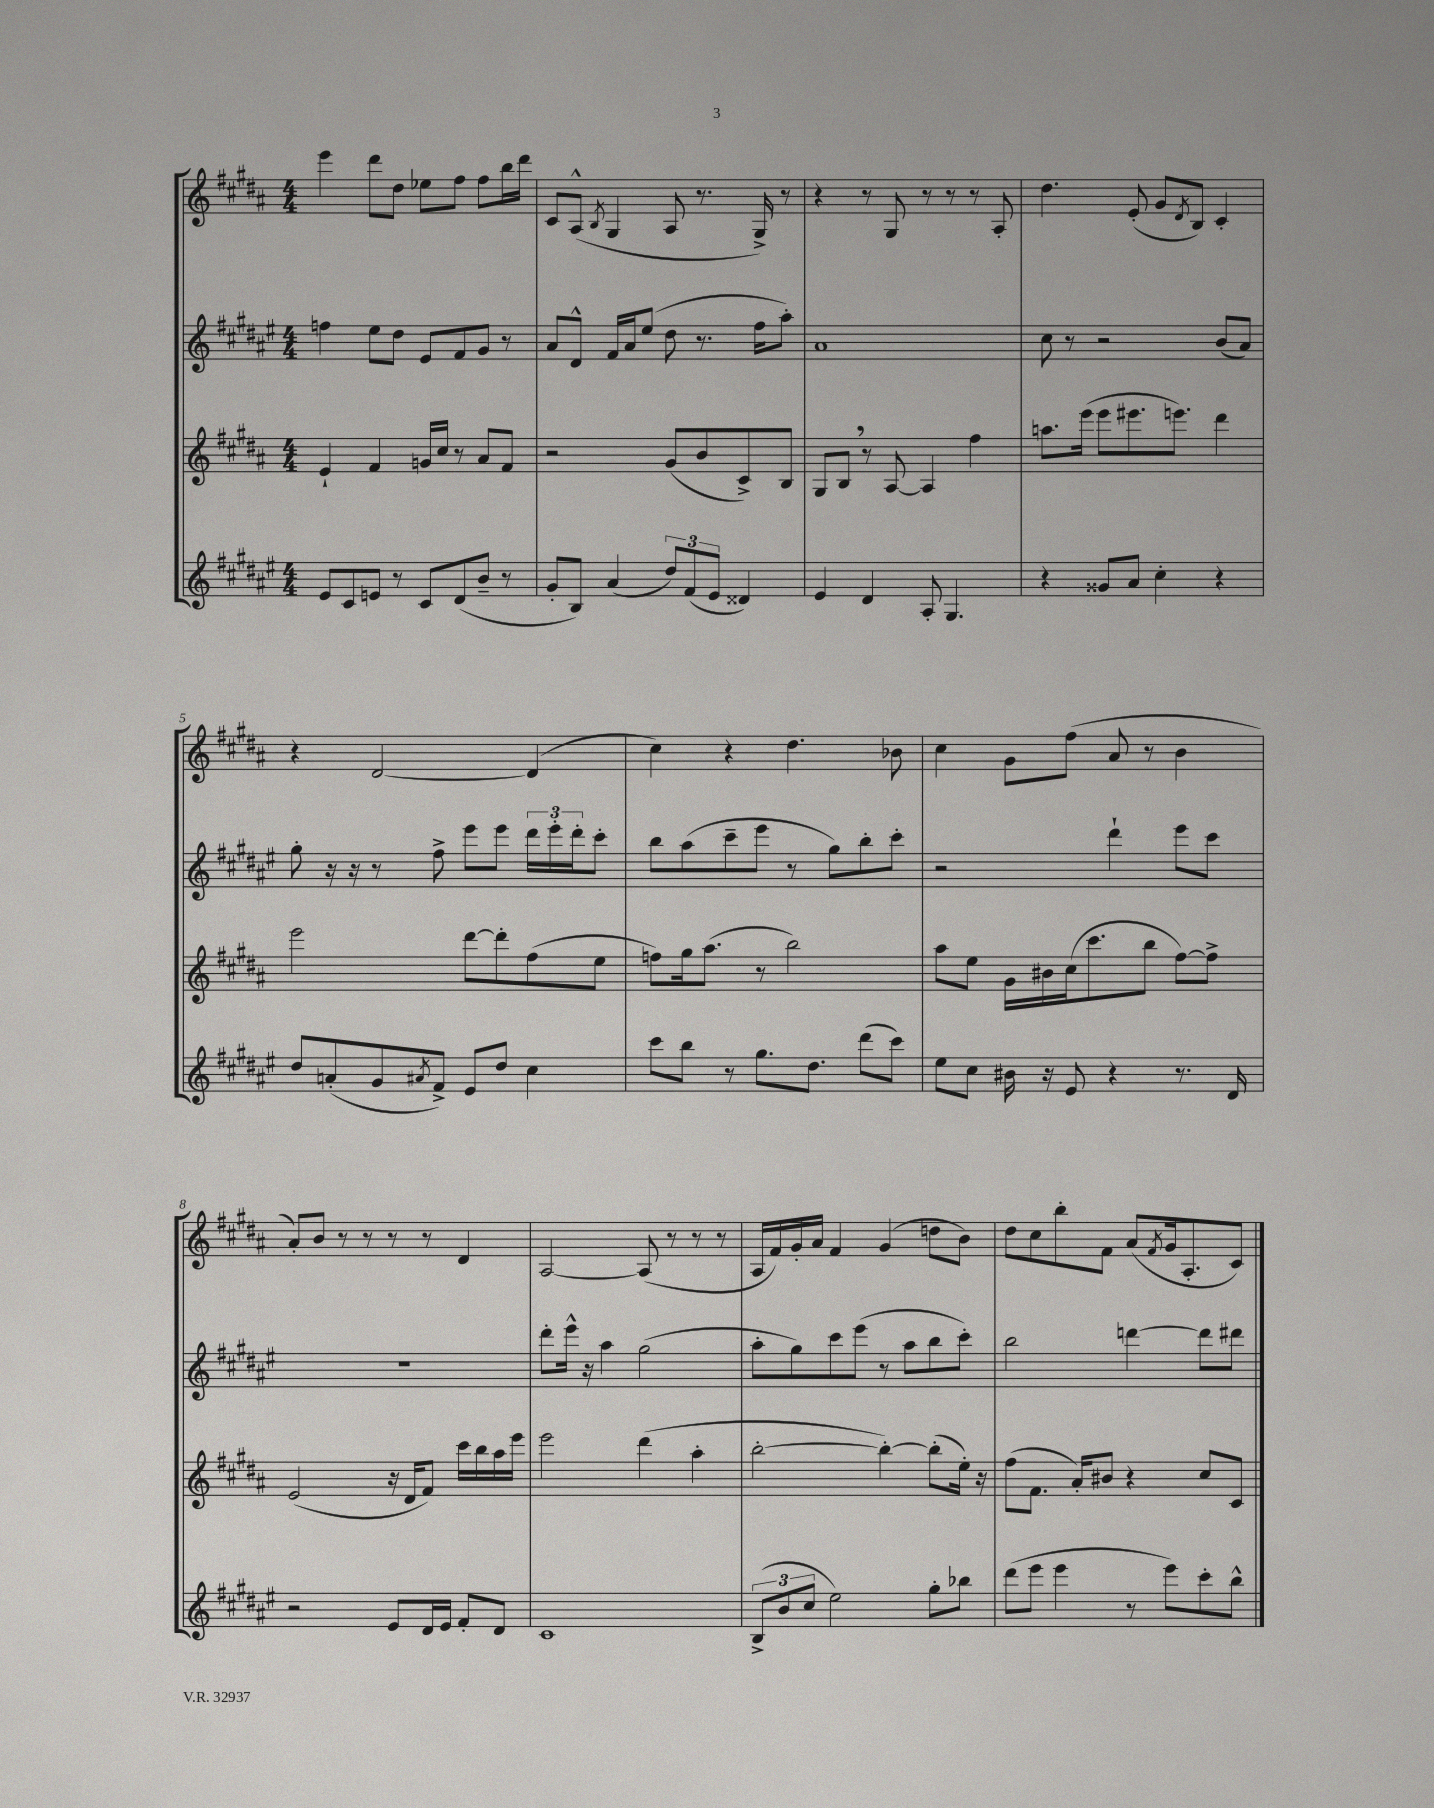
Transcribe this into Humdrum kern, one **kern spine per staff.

**kern	**kern	**kern	**kern
*staff4	*staff3	*staff2	*staff1
*clefG2	*clefG2	*clefG2	*clefG2
*k[f#c#g#d#a#e#]	*k[f#c#g#d#a#]	*k[f#c#g#d#a#e#]	*k[f#c#g#d#a#]
*M4/4	*M4/4	*M4/4	*M4/4
8e#	4e`	4ff	4eee
8c#	.	.	.
8e	4f#	8ee#	8ddd#
8r	.	8dd#	8dd#
8c#	16g	8e#	8ee-
.	16cc#	.	.
(8d#	8r	8f#	8ff#
8b~	8a#	8g#	8ff#
8r	8f#	8r	16bb
.	.	.	16ddd#
=	=	=	=
8g#'	2r	8a#	8c#
8B)	.	8d#^^	(8A#^^
.	.	.	8qB
(4a#	.	16f#	4G#
.	.	16a#	.
.	.	(8ee#	.
12dd#)	(8g#	8dd#	8A#
(12f#	.	.	.
.	8b	8.r	8.r
12e#	.	.	.
4d##)	8c#^)	.	.
.	.	16ff#	16G#^)
.	8B	8aa#')	8r
=	=	=	=
4e#	8G#	1a#	4r
.	8B	.	.
4d#	8r	.	8r
.	[8A#	.	8G#
8A#'	4A#]	.	8r
4.G#	.	.	8r
.	4ff#	.	8r
.	.	.	8A#'
=	=	=	=
4r	8.aa	8cc#	4.dd#
.	.	8r	.
.	(16eee	.	.
8g##	8eee	2r	.
8a#	8.eee#	.	(8e'
4cc#'	.	.	8g#
.	8.eee)	.	.
.	.	.	8qd#
.	.	.	8B)
4r	4ddd#	(8b	4c#'
.	.	8a#)	.
=	=	=	=
8dd#	2eee	8gg#'	4r
(8a'	.	16r	.
.	.	16r	.
8g#	.	8r	[2d#
8qa#	.	.	.
8f#^)	.	8ff#^	.
8e#	[8ddd#	8eee#	.
8dd#	8ddd#']	8eee#	.
4cc#	(8ff#	24ddd#	(4d#]
.	.	24eee#'	.
.	.	24ddd#'	.
.	8ee	8ccc#'	.
=	=	=	=
8ccc#	8ff)	8bb	4cc#)
8bb	16gg#	(8aa#	.
.	(8.aa#	.	.
8r	.	8ccc#~	4r
8.gg#	8r	8eee#	.
.	2bb)	8r	4.dd#
8.dd#	.	.	.
.	.	8gg#)	.
(8ddd#	.	8bb'	.
8ccc#)	.	8ccc#'	8b-
=	=	=	=
8ee#	8aa#	2r	4cc#
8cc#	8ee	.	.
16b#	16g#	.	8g#
16r	16b#	.	.
8e#	(16cc#	.	(8ff#
.	8.ccc#	.	.
4r	.	4ddd#`	8a#
.	8bb	.	8r
8.r	[8ff#)	8eee#	4b
.	8ff#^]	8ccc#	.
16d#	.	.	.
=	=	=	=
2r	(2e	1r	8a#')
.	.	.	8b
.	.	.	8r
.	.	.	8r
8e#	16r	.	8r
.	16d#	.	.
16d#	8f#)	.	8r
16e#	.	.	.
8f#'	16ccc#	.	4d#
.	16bb	.	.
8d#	16aa#	.	.
.	16eee	.	.
=	=	=	=
1c#	2eee	8ddd#'	[2A#
.	.	16eee#^^	.
.	.	16r	.
.	.	4aa#	.
.	(4ddd#	(2gg#	(8A#]
.	.	.	8r
.	4aa#'	.	8r
.	.	.	8r
=	=	=	=
(12B^	[2bb'	8aa#'	16A#
.	.	.	16f#)
12b	.	.	.
.	.	8gg#)	16g#'
12cc#	.	.	.
.	.	.	16a#
2ee#)	.	8ccc#	4f#
.	.	(8eee#	.
.	4bb'_)	8r	(4g#
.	.	8aa#	.
8gg#'	(8bb']	8bb	8dd
8bb-	16ee')	8ccc#')	8b)
.	16r	.	.
=	=	=	=
(8ddd#	(8ff#	2bb	8dd#
8eee#	8.f#	.	8cc#
4eee#	.	.	8bb'
.	16a#')	.	.
.	8b#	.	8f#
8r	4r	[4ddd	(8a#
.	.	.	8qf#
8eee#)	.	.	16g#
.	.	.	8.A#'
8ccc#'	8cc#	8ddd]	.
8bb^^	8c#	8ddd#	8c#)
==	==	==	==
*-	*-	*-	*-
